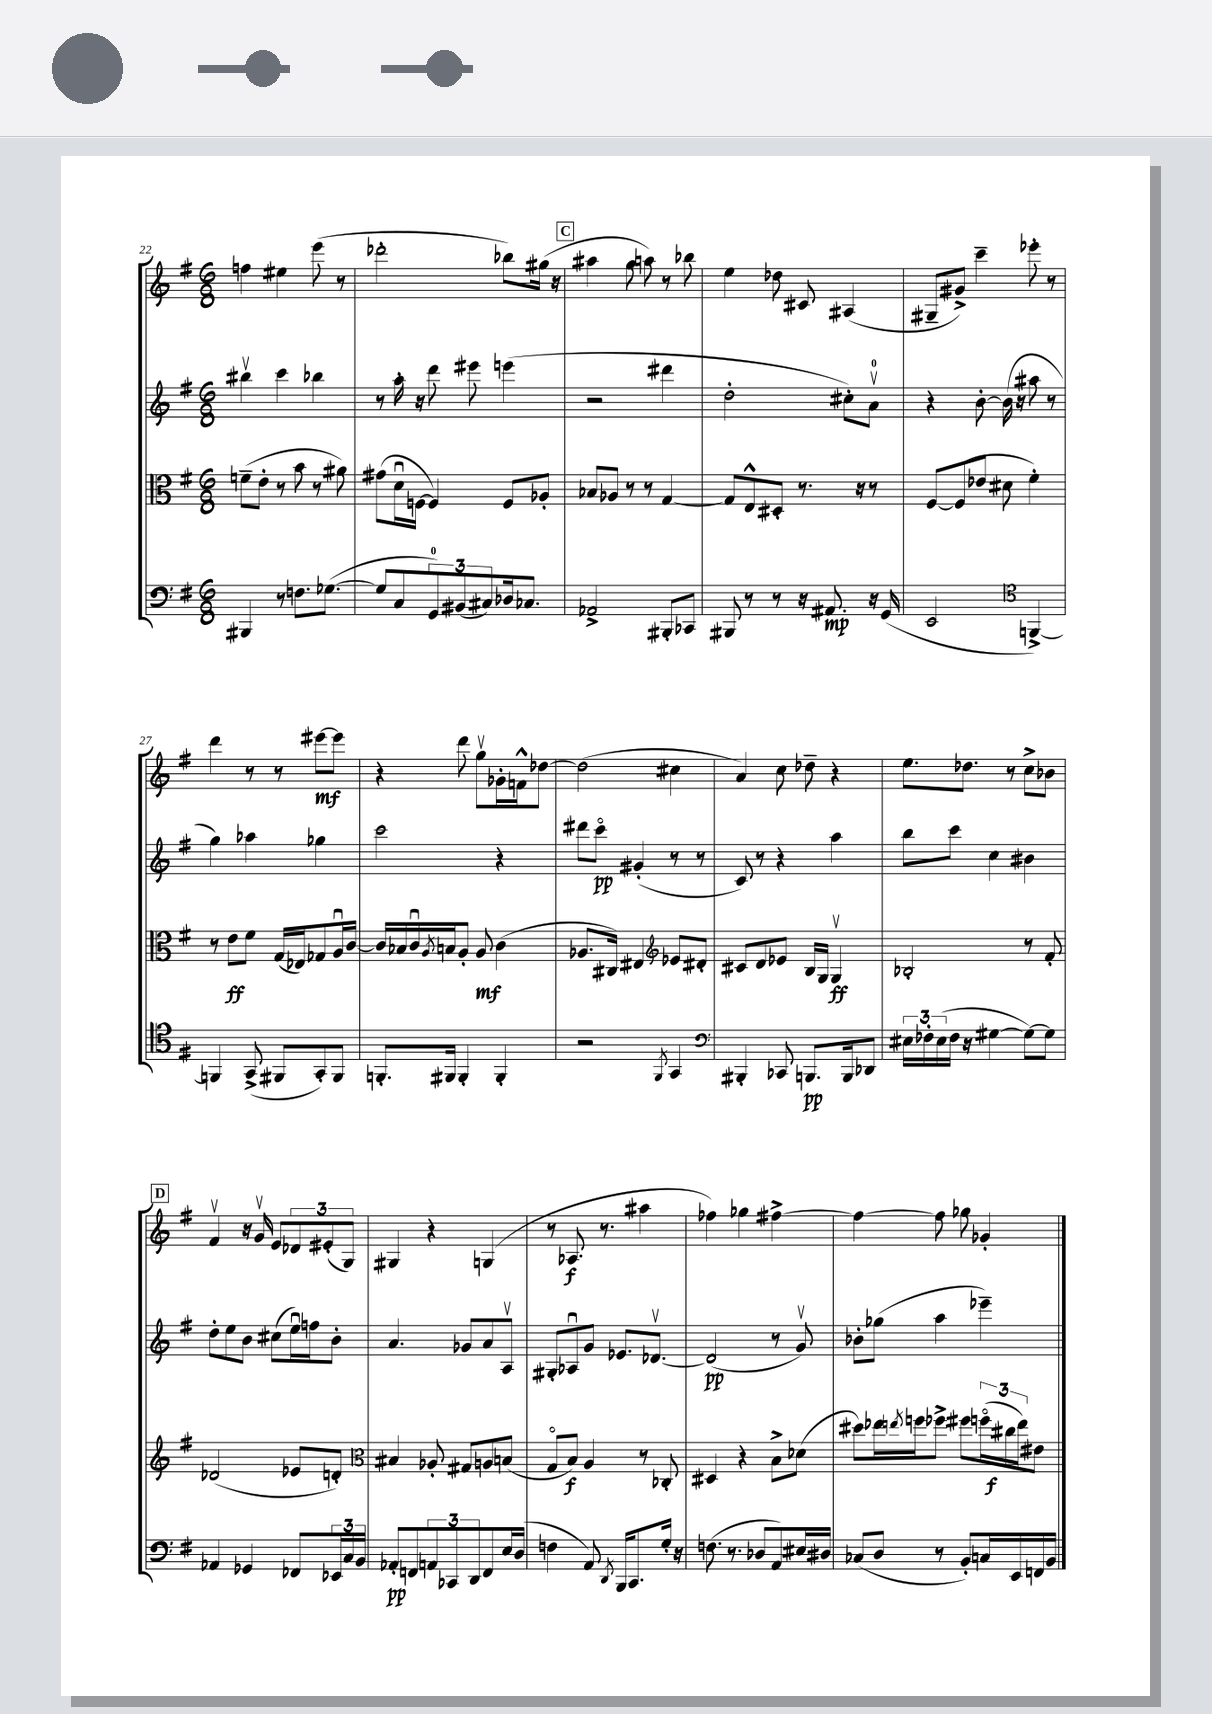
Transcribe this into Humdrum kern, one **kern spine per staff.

**kern	**dynam	**kern	**dynam	**kern	**dynam	**kern	**dynam
*part4	*part4	*part3	*part3	*part2	*part2	*part1	*part1
*staff4	*staff4	*staff3	*staff3	*staff2	*staff2	*staff1	*staff1
*clefF4	*	*clefC3	*	*clefG2	*	*clefG2	*
*k[f#]	*	*k[f#]	*	*k[f#]	*	*k[f#]	*
*M6/8	*	*M6/8	*	*M6/8	*	*M6/8	*
=22	=22	=22	=22	=22	=22	=22	=22
4BBB#X/	.	(8fn~\L	.	4bb#Xv\	.	4ffn\	.
.	.	8e'\J	.	.	.	.	.
8r	.	8r	.	4ccc\	.	4ee#X\	.
8.Fn\L	.	8b\	.	.	.	.	.
.	.	8r	.	4bb-X\	.	(8eee\	.
([8.G-X\J	.	.	.	.	.	.	.
.	.	8a#X\)	.	.	.	8r	.
=23	=23	=23	=23	=23	=23	=23	=23
8G-/L]	.	(8g#X\L	.	8r	.	2ddd-X'\	.
8C/	.	16du\L	.	16aa'\	.	.	.
.	.	[16Fn\JJ	.	16r	.	.	.
12GG/)	.	4F/])	.	8ddd\	.	.	.
(12BB#X/	.	.	.	.	.	.	.
.	.	.	.	8eee#X\	.	.	.
12C#X/)	.	.	.	.	.	.	.
16D-X/k	.	8F/L	.	(4eeen\	.	8bb-X\L)	.
8.C-X/J	.	.	.	.	.	.	.
.	.	8A-X'/J	.	.	.	(16gg#X\Jk	.
.	.	.	.	.	.	16r	.
!!LO:REH:place=s1:t=C
=24	=24	=24	=24	=24	=24	=24	=24
2AA-X^/	.	8B-X/L	.	2r	.	4aa#X\	.
.	.	8A-X/J	.	.	.	.	.
.	.	8r	.	.	.	8gg\	.
.	.	8r	.	.	.	8aan\)	.
8BBB#X'/L	.	[4G/	.	4ddd#X\	.	8r	.
8CC-X/J	.	.	.	.	.	8bb-X\	.
=25	=25	=25	=25	=25	=25	=25	=25
8BBB#X/	.	8G/L]	.	2dd'\	.	4ee\	.
8r	.	8E^^/	.	.	.	.	.
8r	.	8D#X'/J	.	.	.	8dd-X\	.
16r	.	8.r	.	.	.	8c#X/	.
8.AA#X/	mp	.	.	.	.	.	.
.	.	.	.	8cc#X'\L)	.	(4A#X/	.
.	.	16r	.	.	.	.	.
16r	.	8r	.	8av\J	.	.	.
(16GG/	.	.	.	.	.	.	.
=26	=26	=26	=26	=26	=26	=26	=26
2EE/	.	[8F#/L	.	4r	.	8G#X~/L	.
.	.	(8F#/]	.	.	.	8g#X^/J)	.
.	.	8e-X/J	.	[8b'\	.	4ccc~\	.
.	.	8d#X\	.	(16b\]	.	.	.
.	.	.	.	16r	.	.	.
*clefC4	*	*	*	*	*	*	*
[4FFn^/)	.	4f#'\)	.	8aa#X\	.	8eee-X'\	.
.	.	.	.	8r	.	8r	.
!!LO:LB:g=z
=27	=27	=27	=27	=27	=27	=27	=27
4FFn/]	.	8r	.	4gg\)	.	4ddd\	.
.	.	8e\L	ff	.	.	.	.
(8GG^/	.	8f#\J	.	4aa-X\	.	8r	.
8FF#X/L	.	(16G/LL	.	.	.	8r	.
.	.	16E-X/J)	.	.	.	.	.
8GG'/)	.	8G-X/	.	4gg-X\	.	[8eee#X\L	mf
8FF#/J	.	16Au/L	.	.	.	8eee#\J]	.
.	.	[16c/JJ	.	.	.	.	.
=28	=28	=28	=28	=28	=28	=28	=28
8.FFn'/L	.	16c/LL]	.	2ccc\	.	4r	.
.	.	16B-X/	.	.	.	.	.
.	.	16cu/	.	.	.	.	.
.	.	8qA/	.	.	.	.	.
16FF#X/Jk	.	16Bn/J	.	.	.	.	.
4FF#'/	.	8A'/J	.	.	.	8ddd\	.
.	.	8A/	mf	.	.	8ggv\L	.
4FF#'/	.	(4c\	.	4r	.	16g-X'\L	.
.	.	.	.	.	.	16fn^^\J	.
.	.	.	.	.	.	[8dd-X\J	.
=29	=29	=29	=29	=29	=29	=29	=29
2r	.	8.A-X/L	.	8ddd#X\L	.	(2dd-\]	.
.	.	.	.	8ccc\J	pp	.	.
.	.	16C#X/Jk)	.	.	.	.	.
.	.	4E#X/	.	(4g#X'/	.	.	.
8qFF#/	.	.	.	.	.	.	.
*	*	*clefG2	*	*	*	*	*
4GG/	.	8e-X/L	.	8r	.	4cc#X\	.
.	.	8d#X'/J	.	8r	.	.	.
=30	=30	=30	=30	=30	=30	=30	=30
*clefF4	*	*	*	*	*	*	*
4BBB#X'/	.	8c#X/L	.	8c/)	.	4a/)	.
.	.	8d/	.	8r	.	.	.
8CC-X/	.	8e-X/J	.	4r	.	8cc\	.
8.BBBn/L	pp	16B/LL	.	.	.	8dd-X~\	.
.	.	16G/JJ	.	.	.	.	.
.	.	4Gv/	ff	4aa\	.	4r	.
16BBB/k	.	.	.	.	.	.	.
8DD-X/J	.	.	.	.	.	.	.
=31	=31	=31	=31	=31	=31	=31	=31
24E#X\LL	.	2B-X'/	.	8bb\L	.	8.ee\L	.
24F-X'\	.	.	.	.	.	.	.
(24E#\	.	.	.	.	.	.	.
16F-\JJ	.	.	.	8ccc\J	.	.	.
16r	.	.	.	.	.	8.dd-X\J	.
[4G#X\	.	.	.	4cc\	.	.	.
.	.	.	.	.	.	8r	.
8G#\L_)	.	8r	.	4b#X\	.	8cc^\L	.
8G#\J]	.	8f#'/	.	.	.	8b-X\J	.
!!LO:LB:g=z
!!LO:REH:place=s1:t=D
=32	=32	=32	=32	=32	=32	=32	=32
4AA-X/	.	(2d-X/	.	8dd'\L	.	4f#v/	.
.	.	.	.	8ee\	.	.	.
4GG-X/	.	.	.	8b\J	.	16r	.
.	.	.	.	.	.	16gv/	.
.	.	.	.	(8cc#X\L	.	8e/L	.
8FF-X/L	.	8e-X/L	.	16eeu\L)	.	12d-X/	.
.	.	.	.	16ffn\J	.	.	.
.	.	.	.	.	.	(12e#X'/	.
24EE-X/L	.	8dn'/J)	.	8b'\J	.	.	.
24C/	.	.	.	.	.	12G/J)	.
24BB/JJ	.	.	.	.	.	.	.
=33	=33	=33	=33	=33	=33	=33	=33
*	*	*clefC3	*	*	*	*	*
8AA-X'/L	pp	4B#X/	.	4.a/	.	4G#X/	.
8FFn/	.	.	.	.	.	.	.
12AAn/	.	8A-X'/	.	.	.	4r	.
12CC-X/	.	.	.	.	.	.	.
.	.	8G#X/L	.	8g-X/L	.	.	.
12DD/	.	.	.	.	.	.	.
8FF/	.	8An/	.	8a/	.	(4Gn/	.
16E/L	.	(8Bn/J	.	8Av/J	.	.	.
(16D/JJ	.	.	.	.	.	.	.
=34	=34	=34	=34	=34	=34	=34	=34
4Fn\	.	8G/L	.	8G#X'/L	.	8r	.
.	.	8B/J)	f	8A-Xu/	.	8.A-X/	f
8AA/)	.	4A/	.	8g/J	.	.	.
.	.	.	.	.	.	8.r	.
8qDD/	.	.	.	.	.	.	.
16BBB/KL	.	.	.	8.e-X/L	.	.	.
8.CC/	.	.	.	.	.	.	.
.	.	8r	.	.	.	4aa#X\	.
.	.	.	.	[8.d-Xv/J	.	.	.
16G'/Jk	.	8C-X'/	.	.	.	.	.
16r	.	.	.	.	.	.	.
=35	=35	=35	=35	=35	=35	=35	=35
(8.Fn\	.	4D#X/	.	(2d-/]	pp	4ff-X\)	.
8.r	.	.	.	.	.	.	.
.	.	4r	.	.	.	4gg-X\	.
8D-X/L	.	.	.	.	.	.	.
8AA/)	.	8B^\L	.	8r	.	[4ff#X^\	.
16E#X/L	.	(8d-X\J	.	8gv/)	.	.	.
16D#X/JJ	.	.	.	.	.	.	.
=36	=36	=36	=36	=36	=36	=36	=36
(8C-X/L	.	8dd#X\L)	.	8b-X'\L	.	4ff#\_	.
8D/J	.	16ee-X\L	.	(8gg-X\J	.	.	.
.	.	8qeen/	.	.	.	.	.
.	.	16ffn\J	.	.	.	.	.
8r	.	8ff-X^\J	.	4aa\	.	8ff#\]	.
8BB'/L)	.	8ff#X\L	.	.	.	8gg-X\	.
16Cn/L	.	(24ffn\L	.	4eee-X~\)	.	4g-X'/	.
.	.	24cc#X\	f	.	.	.	.
16EE/	.	.	.	.	.	.	.
.	.	24ee\J)	.	.	.	.	.
16FFn/	.	8e#X\J	.	.	.	.	.
16BB/JJ	.	.	.	.	.	.	.
==	==	==	==	==	==	==	==
*-	*-	*-	*-	*-	*-	*-	*-
